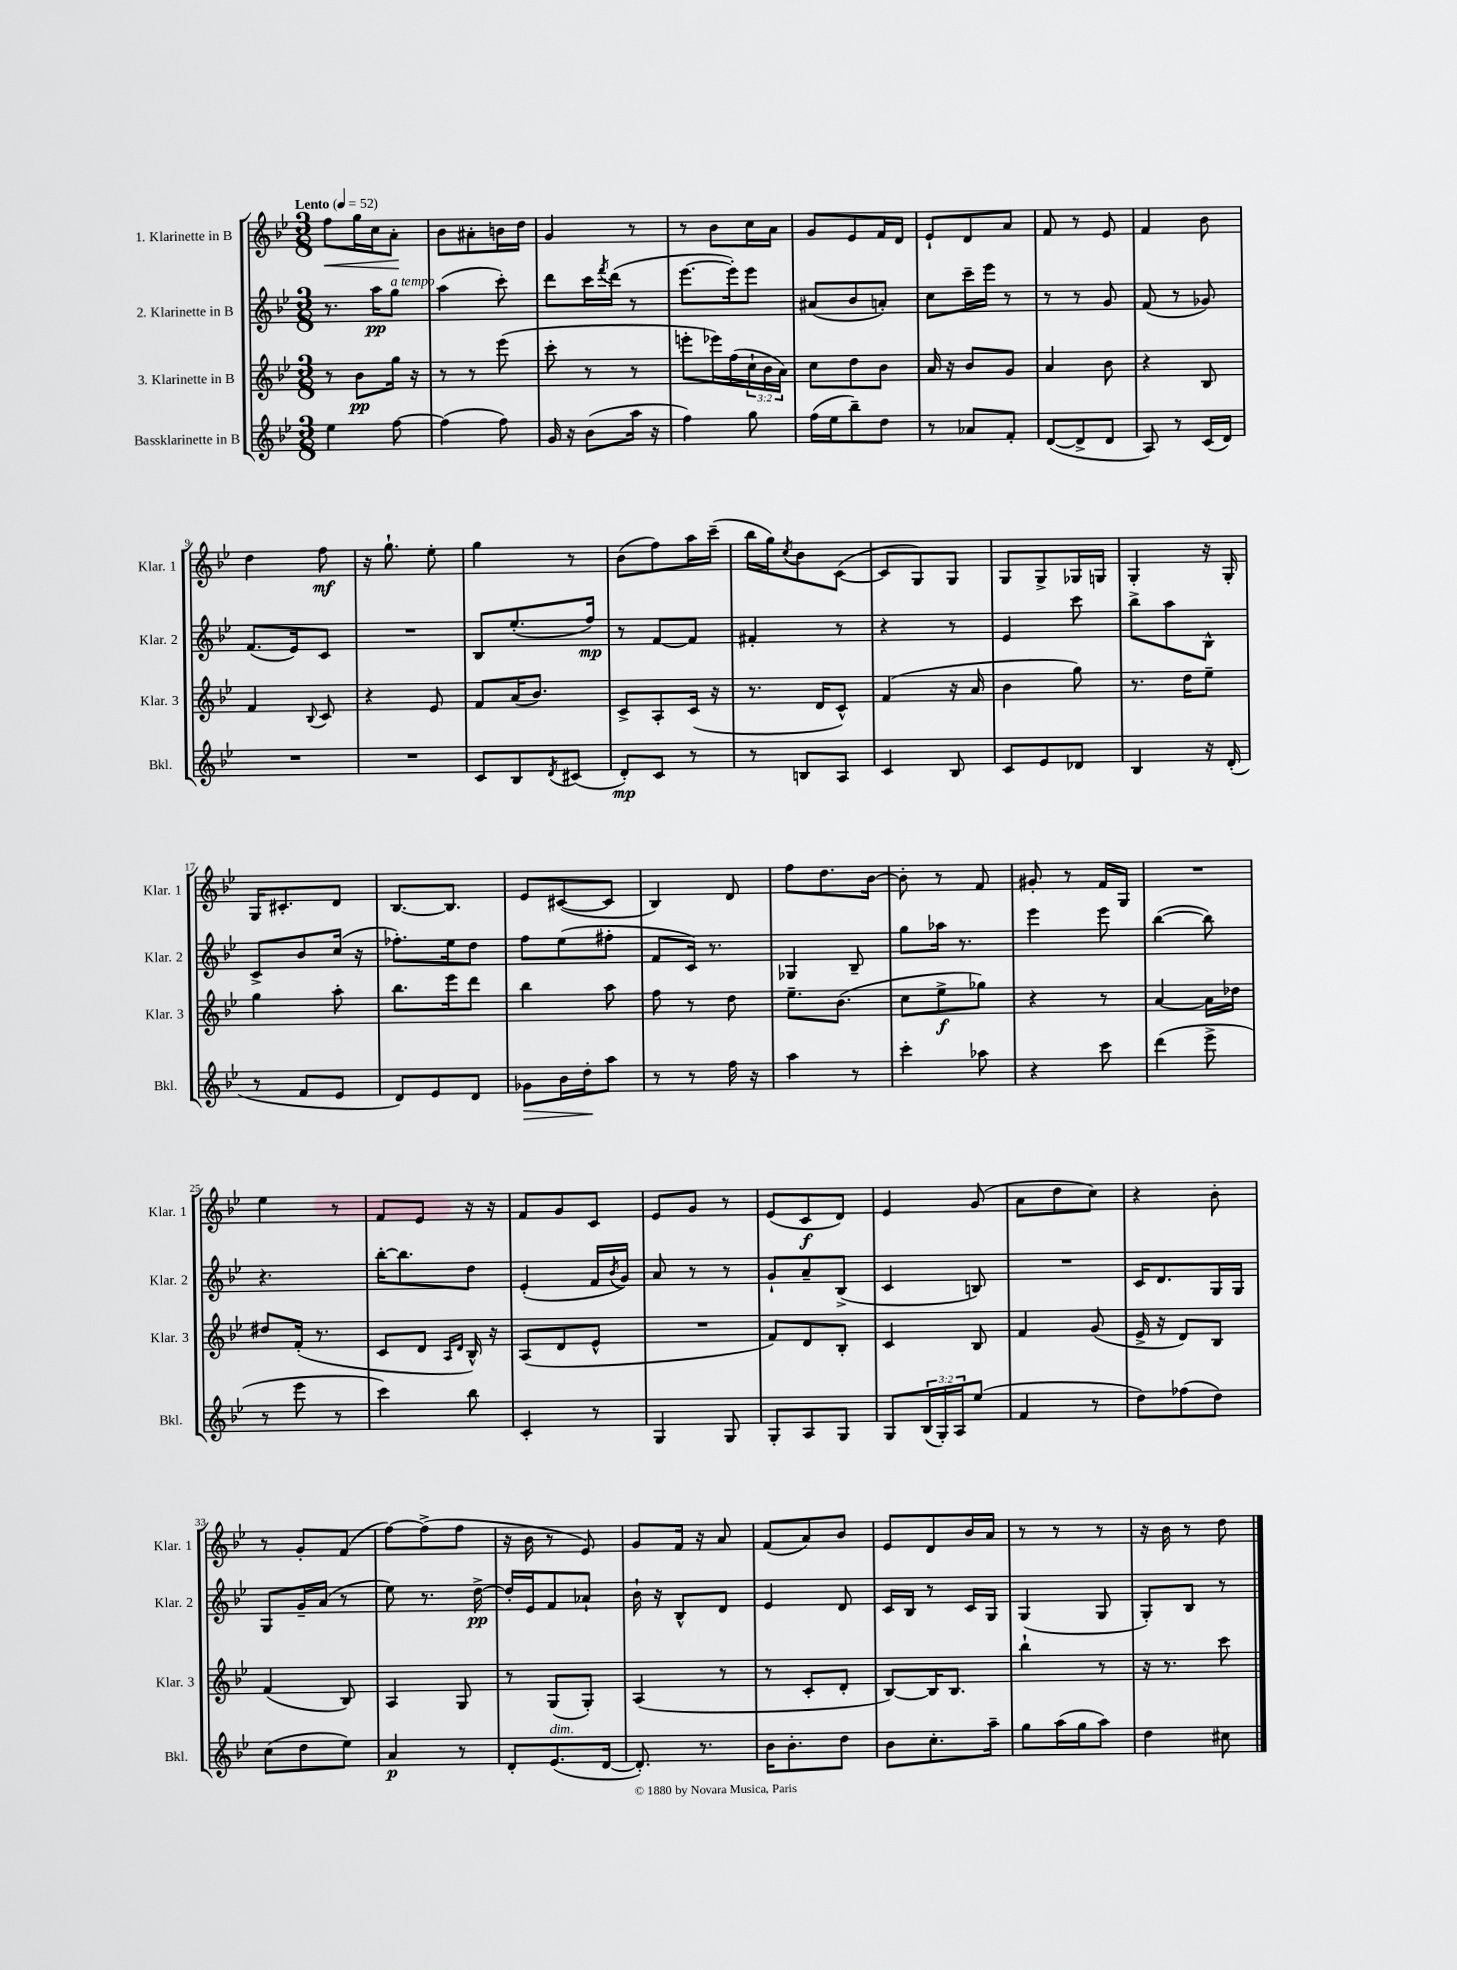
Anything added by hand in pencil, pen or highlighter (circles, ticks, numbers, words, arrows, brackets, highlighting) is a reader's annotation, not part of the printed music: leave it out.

**kern	**kern	**kern	**kern
*staff4	*staff3	*staff2	*staff1
*clefG2	*clefG2	*clefG2	*clefG2
*k[b-e-]	*k[b-e-]	*k[b-e-]	*k[b-e-]
*M3/8	*M3/8	*M3/8	*M3/8
*MM52	*MM52	*MM52	*MM52
4ee-	8r	8.r	8ff
.	8b-	.	16gg
.	.	16aa	16cc
[8ff	16gg	8gg	8a'
.	16r	.	.
=	=	=	=
(4ff]	8r	(4aa	8b-
.	8r	.	8a#'
8ff)	(8eee-	8ccc')	16b
.	.	.	16dd
=	=	=	=
16g	8ccc'	8ddd	4g
16r	.	.	.
(8b-	8r	16ccc	.
.	.	8qfff	.
.	.	(16ddd	.
16aa	8r	8r	8r
16r	.	.	.
=	=	=	=
4ff)	8eee'	[8.eee-	8r
.	16eee-)	.	8b-
.	(16ff	16eee-'])	.
8gg	24cc`	8eee-	16cc
.	24b-	.	.
.	.	.	16a
.	24a)	.	.
=	=	=	=
(16ff	8cc	(8a#	8g
16ee-	.	.	.
8bb-~)	8dd	8b-	8e-
8dd	8b-	8a')	16f
.	.	.	16d
=	=	=	=
8r	16a	8cc	8e-`
.	16r	.	.
8a-	8b-	16ccc~	8d
.	.	16eee-	.
8f'	8g	8r	8a
=	=	=	=
([8d	4a	8r	8f
8d^]	.	8r	8r
8d	8b-	8g	8e-
=	=	=	=
8A)	4r	(8f	4f
8r	.	8r	.
(16c	8B-	8g-)	8b-
16d)	.	.	.
=	=	=	=
4.r	4f	(8.f	4dd
.	.	16e-)	.
.	8qqB-	.	.
.	8c	8c	8ff
=	=	=	=
4.r	4r	4.r	16r
.	.	.	8.gg`
.	8e-	.	8ee-'
=	=	=	=
8c	8f	8B-	4gg
8B-	(16a	(8.ee-'	.
.	8.b-)	.	.
8qd	.	.	.
(8c#	.	.	8r
.	.	16ff)	.
=	=	=	=
8d')	8c^	8r	(8b-
8c	8A'	[8f	8ff)
8r	(16c	8f]	16aa
.	16r	.	(16ccc~
=	=	=	=
8r	8.r	4f#'	16bb-
.	.	.	16gg)
.	.	.	8qcc
8B	.	.	8b-
.	16d	.	.
8A	8c^^)	8r	([8c
=	=	=	=
4c	(4f	4r	8c]
.	.	.	8G)
8B-	16r	8r	8G
.	16a	.	.
=	=	=	=
8c	4b-	4e-	8G
8e-	.	.	8G^
8d-	8gg)	8ccc	16G-
.	.	.	16G
=	=	=	=
4B-	8.r	8bb-^	4G'
.	.	8aa	.
.	16dd	.	.
16r	8ee-~	8B-^^	16r
(16d'	.	.	16G'
=	=	=	=
8r	4gg	8c^	16G
.	.	.	8.c#'
8f	.	8b-	.
8e-	8aa'	(16cc	8d
.	.	16r	.
=	=	=	=
8d)	8.bb-	8.ff-')	[8.B-
8e-	.	.	.
.	16eee-	16ee-	8.B-]
8d	8ddd	8dd	.
=	=	=	=
8g-	4bb-	8ff	8e-
16b-	.	(8ee-	([8c#
16dd'	.	.	.
8aa	8aa	8ff#'	8c#]
=	=	=	=
8r	8ff	8f	4B-)
8r	8r	16c)	.
.	.	8.r	.
16ff	8dd	.	8d
16r	.	.	.
=	=	=	=
4aa	8.ee-~	4G-	8ff
.	.	.	8.dd
.	(8.b-	.	.
8r	.	8B-~	.
.	.	.	[16b-
=	=	=	=
4ccc'	8cc	8gg	8b-']
.	8ee-^	16aa-	8r
.	.	8.r	.
8aa-	8gg-)	.	8f
=	=	=	=
4r	4r	4eee-	8g#'
.	.	.	8r
8ccc	8r	8eee-	16f
.	.	.	16G
=	=	=	=
(4ddd	[4a	([4bb-	4.r
8eee-^	16a]	8bb-])	.
.	16dd-	.	.
=	=	=	=
8r	8dd#	4.r	4ee-
8eee-	(16f'	.	.
.	8.r	.	.
8r	.	.	8r
=	=	=	=
4ccc)	8c	[16bb-'	8f
.	.	8.bb-]	.
.	8d	.	8e-
.	16qqA	.	.
.	16qqd	.	.
8bb-	16B-^^)	8dd	16r
.	16r	.	16r
=	=	=	=
4c'	(8A	(4e-'	8f
.	8d	.	8g
8r	8e-^^	16f	8c
.	.	8qb-	.
.	.	16g)	.
=	=	=	=
4G	4.r	8a	8e-
.	.	8r	8g
8G	.	8r	8r
=	=	=	=
8G'	8f)	8g`	(8e-
8A	8d	8a~	8c
8G	8B-'	(8B-^	8d)
=	=	=	=
8G	4c	4c	4e-
(24B-	.	.	.
24G')	.	.	.
24A	.	.	.
(8ee-	8B-	8B)	(8g
=	=	=	=
4f	4f	4.r	8a
.	.	.	8dd
8r	(8g	.	8cc)
=	=	=	=
8dd)	16e-^	16c	4r
.	16r	8.d	.
(8ff-	8d)	.	.
8dd)	8B-	16G	8b-'
.	.	16G	.
=	=	=	=
(8cc	(4f	8G	8r
8dd	.	16g~	8g'
.	.	(16a	.
8ee-)	8B-)	8r	(8f
=	=	=	=
4a	4A	8ee-)	[8ff)
.	.	8.r	(8ff^]
8r	8G	.	8ff
.	.	[16dd^	.
=	=	=	=
8d'	8r	16dd']	16r
.	.	16e-	16b-
(8.e-	(8G	8f	8r
.	8G')	8a-`	8e-)
[16d	.	.	.
=	=	=	=
8.d'])	(4A	16b-`	8g
.	.	16r	.
.	.	8B-^^	16f
8.r	.	.	16r
.	8r	8d	8a
=	=	=	=
16b-	8r	4e-	(8f
8.b-'	.	.	.
.	8c'	.	8a)
8dd	8d'	8d	8b-
=	=	=	=
8b-	[8B-)	16c	8e-
.	.	16B-	.
8.cc'	16B-]	8r	8d
.	8.B-	.	.
.	.	16c	16b-
16aa~	.	16G	16a
=	=	=	=
8gg	4bb-`	(4G	8r
(16aa	.	.	8r
16gg	.	.	.
8aa)	8r	8G	8r
=	=	=	=
4dd	16r	8G')	16r
.	8.r	.	16b-
.	.	8B-	8r
8cc#	8ccc	8r	8dd
==	==	==	==
*-	*-	*-	*-
